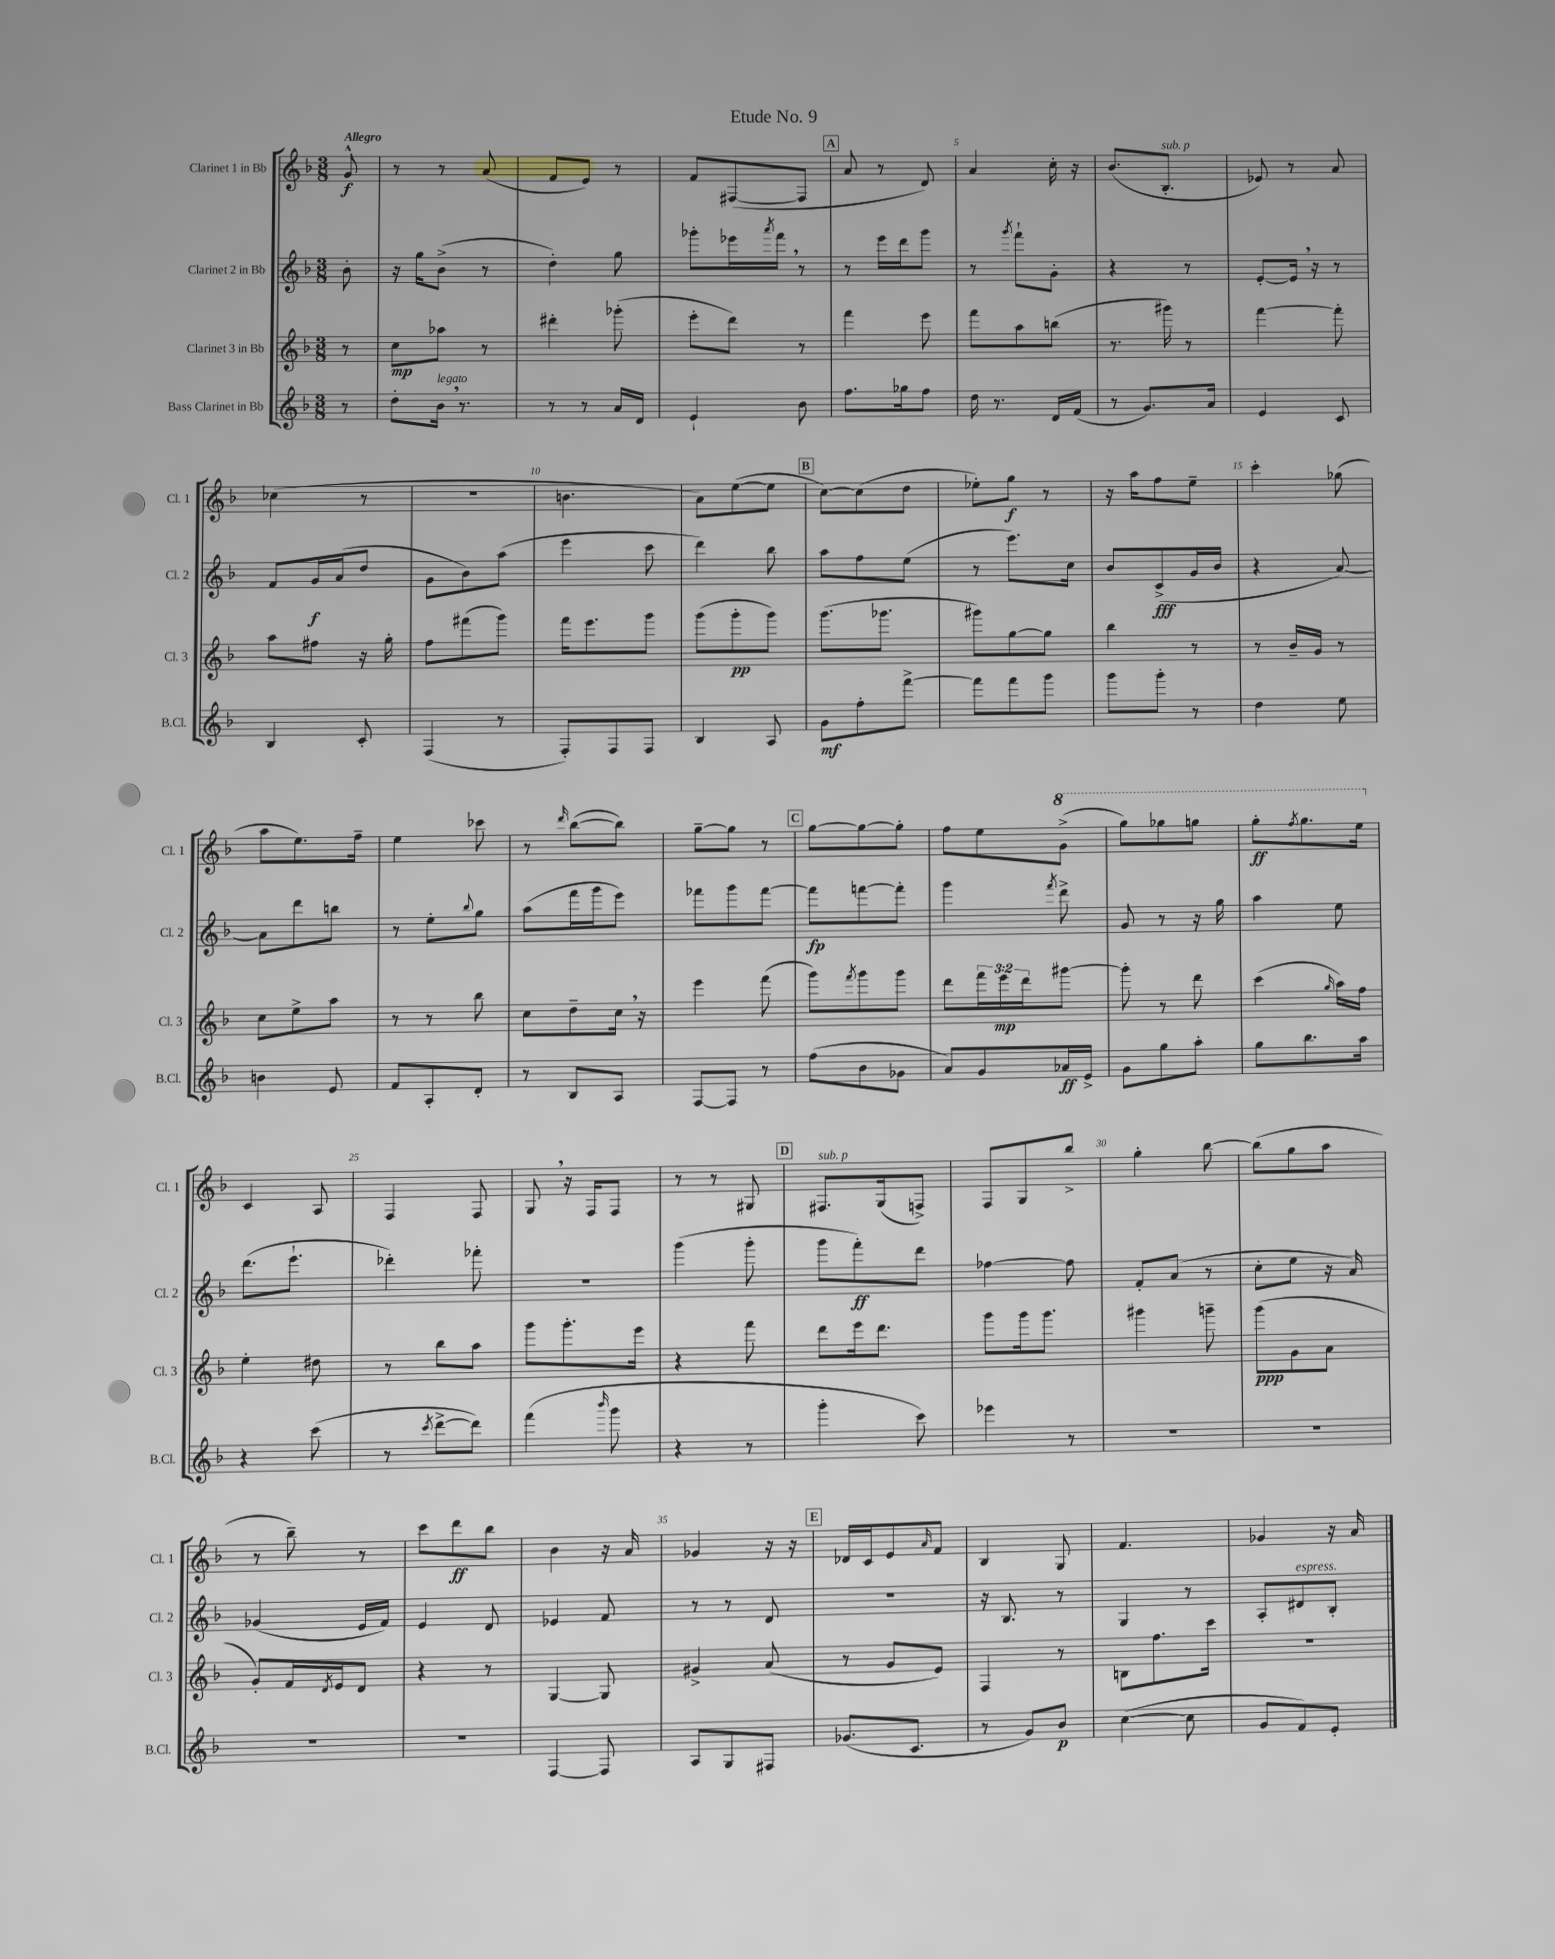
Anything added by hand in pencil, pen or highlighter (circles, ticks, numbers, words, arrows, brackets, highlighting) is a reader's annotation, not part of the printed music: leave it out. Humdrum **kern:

**kern	**dynam	**kern	**dynam	**kern	**dynam	**kern	**dynam
*part4	*part4	*part3	*part3	*part2	*part2	*part1	*part1
*staff4	*staff4	*staff3	*staff3	*staff2	*staff2	*staff1	*staff1
*I"Bass Clarinet in Bb	*	*I"Clarinet 3 in Bb	*	*I"Clarinet 2 in Bb	*	*I"Clarinet 1 in Bb	*
*I'B.Cl.	*	*I'Cl. 3	*	*I'Cl. 2	*	*I'Cl. 1	*
*clefG2	*	*clefG2	*	*clefG2	*	*clefG2	*
*k[b-]	*	*k[b-]	*	*k[b-]	*	*k[b-]	*
*M3/8	*	*M3/8	*	*M3/8	*	*M3/8	*
=	=	=	=	=	=	=	=
!	!	!	!	!	!	!LO:TX:a:B:t=Allegro	!
8r	.	8r	.	8b-'\	.	8g^^/	f
=1	=1	=1	=1	=1	=1	=1	=1
8dd'\L	.	8cc\L	mp	16r	.	8r	.
.	.	.	.	16gg\KL	.	.	.
!LO:TX:a:i:t=legato	!	!	!	!	!	!	!
16b-,\Jk	.	8aa-X\J	.	(8b-^\J	.	8r	.
8.r	.	.	.	.	.	.	.
.	.	8r	.	8r	.	(8a/	.
=2	=2	=2	=2	=2	=2	=2	=2
8r	.	4ddd#X'\	.	4dd'\)	.	8f/L	.
8r	.	.	.	.	.	8e/J)	.
16a/LL	.	(8ggg-X'\	.	8gg\	.	8r	.
16d/JJ	.	.	.	.	.	.	.
=3	=3	=3	=3	=3	=3	=3	=3
4e`/	.	8eee'\L	.	8ggg-X'\L	.	8f/L	.
.	.	8ddd\J)	.	16eee-X\L	.	([8F#X/	.
.	.	.	.	8qaaa/	.	.	.
.	.	.	.	16fff,\JJ	.	.	.
8b-\	.	8r	.	8r	.	8F#/J]	.
!!LO:REH:place=s1:t=A
=4	=4	=4	=4	=4	=4	=4	=4
8.ff\L	.	4fff\	.	8r	.	8a/	.
.	.	.	.	16eee\LL	.	8r	.
16gg-X\k	.	.	.	16ddd\J	.	.	.
8ff\J	.	8eee\	.	8ggg\J	.	8d/)	.
=5	=5	=5	=5	=5	=5	=5	=5
16dd\	.	8fff\L	.	8r	.	4a/	.
8.r	.	.	.	.	.	.	.
.	.	.	.	8qggg/	.	.	.
.	.	8aa\	.	8fff`\L	.	.	.
16d/LL	.	(8bbn\J	.	8g'\J	.	16cc'\	.
(16f/JJ	.	.	.	.	.	16r	.
=6	=6	=6	=6	=6	=6	=6	=6
8r	.	8.r	.	4r	.	(8.b-/L	.
8.g/L)	.	.	.	.	.	.	.
!	!	!	!	!	!	!LO:TX:a:i:t=sub. p	!
.	.	16ggg#X\)	.	.	.	8.B-'/J	.
.	.	8r	.	8r	.	.	.
16a/Jk	.	.	.	.	.	.	.
=7	=7	=7	=7	=7	=7	=7	=7
4e/	.	[4fff\	.	[8e'/L	.	8e-X/)	.
.	.	.	.	16e,/Jk]	.	8r	.
.	.	.	.	16r	.	.	.
8c/	.	8fff'\]	.	8r	.	8a/	.
!!LO:LB:g=z
=8	=8	=8	=8	=8	=8	=8	=8
4B-/	.	8aa\L	.	8f/L	.	(4cc-X\	.
.	.	8ff#X\J	.	16g/L	f	.	.
.	.	.	.	(16a/J	.	.	.
8c'/	.	16r	.	8dd/J	.	8r	.
.	.	16gg'\	.	.	.	.	.
=9	=9	=9	=9	=9	=9	=9	=9
(4F/	.	8ff\L	.	8g\L	.	4.r	.
.	.	(8fff#X\	.	8b-\)	.	.	.
8r	.	8ggg\J)	.	(8aa\J	.	.	.
=10	=10	=10	=10	=10	=10	=10	=10
8F'/L)	.	16fff\KL	.	4eee\	.	4.bn\	.
.	.	8.eee\	.	.	.	.	.
8F/	.	.	.	.	.	.	.
8F/J	.	8ggg\J	.	8ccc\	.	.	.
=11	=11	=11	=11	=11	=11	=11	=11
4B-/	.	(8ggg\L	.	4ddd\)	.	8a\L)	.
.	.	8ggg'\	pp	.	.	([8ee\	.
8A/	.	8ggg\J)	.	8bb-\	.	8ee\J]	.
!!LO:REH:place=s1:t=B
=12	=12	=12	=12	=12	=12	=12	=12
8g\L	mf	(8.ggg\L	.	8aa\L	.	[8cc\L)	.
8ff'\	.	.	.	8ff\	.	(8cc\]	.
.	.	8.ggg-X\J	.	.	.	.	.
[8fff^\J	.	.	.	(8ee\J	.	8dd\J	.
=13	=13	=13	=13	=13	=13	=13	=13
8fff\L]	.	8ggg#X\L)	.	8r	.	8ee-X'\L)	.
8fff\	.	[8gg\	.	8.eee\L)	.	8gg\J	f
8ggg\J	.	8gg\J]	.	.	.	8r	.
.	.	.	.	16cc\Jk	.	.	.
=14	=14	=14	=14	=14	=14	=14	=14
8ggg\L	.	4bb-\	.	8b-/L	.	16r	.
.	.	.	.	.	.	16aa\KL	.
8ggg'\J	.	.	.	(8c^/	fff	8ff\	.
8r	.	8r	.	16g/L	.	8ee~\J	.
.	.	.	.	16b-/JJ	.	.	.
=15	=15	=15	=15	=15	=15	=15	=15
4dd\	.	8r	.	4r	.	4ccc'\	.
.	.	16b-~/LL	.	.	.	.	.
.	.	16g/JJ	.	.	.	.	.
8ee\	.	8r	.	[8a/)	.	(8gg-X\	.
!!LO:LB:g=z
=16	=16	=16	=16	=16	=16	=16	=16
4bn\	.	8cc\L	.	8a\L]	.	8aa\L	.
.	.	8ee^\	.	8ddd\	.	8.ee\)	.
8e/	.	8aa\J	.	8bbn\J	.	.	.
.	.	.	.	.	.	16ff~\Jk	.
=17	=17	=17	=17	=17	=17	=17	=17
8f/L	.	8r	.	8r	.	4ee\	.
8A'/	.	8r	.	8ee'\L	.	.	.
.	.	.	.	8qqbb-/	.	.	.
8d'/J	.	8bb-\	.	8gg\J	.	8ccc-X\	.
=18	=18	=18	=18	=18	=18	=18	=18
8r	.	8cc\L	.	(8aa\L	.	8r	.
.	.	.	.	.	.	16qqddd/	.
8B-/L	.	8dd~\	.	16fff\L	.	([8bb-\L	.
.	.	.	.	16ggg\J	.	.	.
8A/J	.	16cc,\Jk	.	8eee\J)	.	8bb-\J])	.
.	.	16r	.	.	.	.	.
=19	=19	=19	=19	=19	=19	=19	=19
[8F/L	.	4eee\	.	8fff-X\L	.	[8gg~\L	.
8F/J]	.	.	.	8ggg\	.	8gg\J]	.
8r	.	(8fff\	.	[8fff-\J	.	8r	.
!!LO:REH:place=s1:t=C
=20	=20	=20	=20	=20	=20	=20	=20
(8ff\L	.	8ggg\L)	.	8fff-\L]	fp	[8gg\L	.
.	.	8qfff/	.	.	.	.	.
8b-\	.	8ggg\	.	[8fffn\	.	8gg\_	.
8g-X\J	.	8ggg\J	.	8fff'\J]	.	8gg'\J]	.
=21	=21	=21	=21	=21	=21	=21	=21
8a/L)	.	8ddd\L	.	4ggg\	.	8ff\L	.
8g/	.	24fff\L	.	.	.	8ee\	.
.	.	24eee\	mp	.	.	.	.
.	.	24ddd\J	.	.	.	.	.
.	.	.	.	8qfff/	.	.	.
*	*	*	*	*	*	*8va	*
16a-X/L	ff	[8ggg#X\J	.	8ddd^\	.	(8gg^\J	.
16e^/JJ	.	.	.	.	.	.	.
=22	=22	=22	=22	=22	=22	=22	=22
8g\L	.	8ggg#'\]	.	8g/	.	8ggg\L)	.
8gg\	.	8r	.	8r	.	8ggg-X\	.
8aa'\J	.	8ddd\	.	16r	.	8gggn\J	.
.	.	.	.	16gg\	.	.	.
=23	=23	=23	=23	=23	=23	=23	=23
8gg\L	.	(4ccc\	.	4aa\	.	8ggg'\L	ff
.	.	.	.	.	.	8qfff/	.
8.bb-\	.	.	.	.	.	8.ggg\	.
.	.	16qqgg/	.	.	.	.	.
.	.	16aa\LL)	.	8ee\	.	.	.
16aa\Jk	.	16ff\JJ	.	.	.	16eee\Jk	.
!!LO:LB:g=z
=24	=24	=24	=24	=24	=24	=24	=24
*	*	*	*	*	*	*X8va	*
4r	.	4ee'\	.	(8.ddd\L	.	4c/	.
.	.	.	.	8.eee`\J	.	.	.
(8ccc\	.	8dd#X\	.	.	.	8A/	.
=25	=25	=25	=25	=25	=25	=25	=25
8r	.	8r	.	4ddd-X'\)	.	4F/	.
8qccc/	.	.	.	.	.	.	.
[8ddd^\L	.	8bb-\L	.	.	.	.	.
8ddd\J])	.	8aa\J	.	8fff-X'\	.	8F/	.
=26	=26	=26	=26	=26	=26	=26	=26
(4fff\	.	8ggg\L	.	4.r	.	8G,/	.
.	.	8.ggg'\	.	.	.	16r	.
.	.	.	.	.	.	16F/KL	.
16qqbbb-/	.	.	.	.	.	.	.
8ggg\	.	.	.	.	.	8F/J	.
.	.	16eee\Jk	.	.	.	.	.
=27	=27	=27	=27	=27	=27	=27	=27
4r	.	4r	.	(4ggg\	.	8r	.
.	.	.	.	.	.	8r	.
8r	.	8fff\	.	8ggg'\	.	8G#X/	.
!!LO:REH:place=s1:t=D
=28	=28	=28	=28	=28	=28	=28	=28
!	!	!	!	!	!	!LO:TX:a:i:t=sub. p	!
4ggg'\	.	8ddd\L	.	8ggg\L	.	8.F#X/L	.
.	.	16eee\k	.	8fff'\)	ff	.	.
.	.	8.ddd\J	.	.	.	(16G/k	.
8ccc\)	.	.	.	8ddd\J	.	8Fn^/J)	.
=29	=29	=29	=29	=29	=29	=29	=29
4eee-X\	.	8ggg\L	.	[4ff-X\	.	8F/L	.
.	.	16ggg\k	.	.	.	8G/	.
.	.	8.ggg\J	.	.	.	.	.
8r	.	.	.	8ff-\]	.	8bb-^/J	.
=30	=30	=30	=30	=30	=30	=30	=30
4.r	.	4ggg#X\	.	8f'/L	.	4gg'\	.
.	.	.	.	(8a/J	.	.	.
.	.	8gggn~\	.	8r	.	[8bb-\	.
=31	=31	=31	=31	=31	=31	=31	=31
4.r	.	(8ggg\L	ppp	8cc'\L	.	(8bb-\L]	.
.	.	8g\	.	8ee\J	.	8gg\	.
.	.	8a\J	.	16r	.	8aa\J	.
.	.	.	.	16a/)	.	.	.
!!LO:LB:g=z
=32	=32	=32	=32	=32	=32	=32	=32
4.r	.	8g'/L)	.	(4g-X/	.	8r	.
.	.	16f/L	.	.	.	8bb-~\)	.
.	.	8qd/	.	.	.	.	.
.	.	16e/J	.	.	.	.	.
.	.	8d/J	.	16e/LL	.	8r	.
.	.	.	.	16f/JJ)	.	.	.
=33	=33	=33	=33	=33	=33	=33	=33
4.r	.	4r	.	4e/	.	8ccc\L	.
.	.	.	.	.	.	8ddd\	ff
.	.	8r	.	8d/	.	8bb-\J	.
=34	=34	=34	=34	=34	=34	=34	=34
[4F/	.	[4G/	.	4e-X/	.	4b-\	.
8F/]	.	8G/]	.	8f/	.	16r	.
.	.	.	.	.	.	16a/	.
=35	=35	=35	=35	=35	=35	=35	=35
8A/L	.	4g#X^/	.	8r	.	4g-X/	.
8G/	.	.	.	8r	.	.	.
8F#X/J	.	(8a/	.	8d/	.	16r	.
.	.	.	.	.	.	16r	.
!!LO:REH:place=s1:t=E
=36	=36	=36	=36	=36	=36	=36	=36
(8.g-X/L	.	8r	.	4.r	.	16d-X/LL	.
.	.	.	.	.	.	16c/J	.
.	.	8g/L	.	.	.	8e/	.
8.c/J	.	.	.	.	.	.	.
.	.	.	.	.	.	16qqa/	.
.	.	8e/J)	.	.	.	8f/J	.
=37	=37	=37	=37	=37	=37	=37	=37
8r	.	4F/	.	16r	.	4B-/	.
.	.	.	.	8.B-/	.	.	.
8g/L)	.	.	.	.	.	.	.
8b-/J	p	8r	.	8r	.	8G/	.
=38	=38	=38	=38	=38	=38	=38	=38
([4cc\	.	8Bn\L	.	4G/	.	4.f/	.
.	.	8.ff\	.	.	.	.	.
8cc\]	.	.	.	8r	.	.	.
.	.	16ccc\Jk	.	.	.	.	.
=39	=39	=39	=39	=39	=39	=39	=39
8g/L	.	4.r	.	8A'/L	.	4g-X/	.
!	!	!	!	!LO:TX:a:i:t=espress.	!	!	!
8f/)	.	.	.	8d#X/	.	.	.
8e'/J	.	.	.	8B-'/J	.	16r	.
.	.	.	.	.	.	16a/	.
==	==	==	==	==	==	==	==
*-	*-	*-	*-	*-	*-	*-	*-
